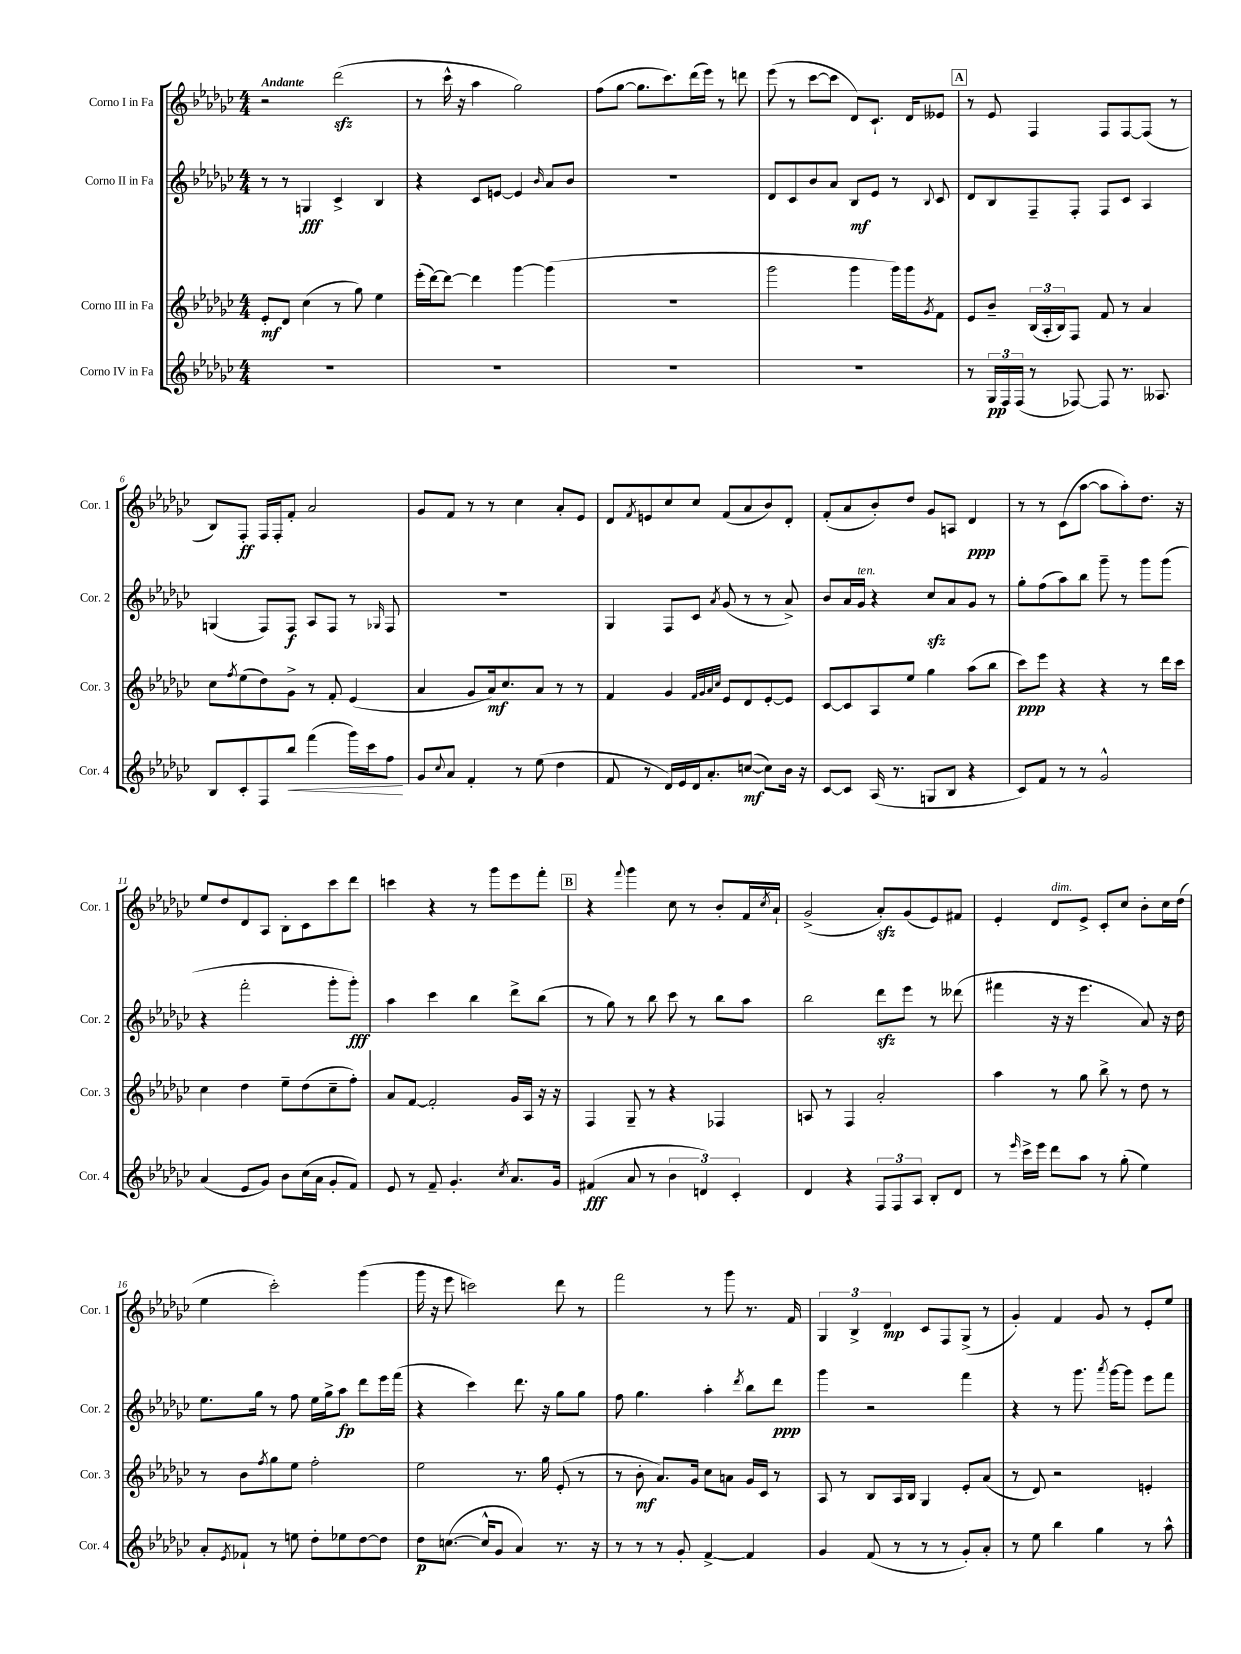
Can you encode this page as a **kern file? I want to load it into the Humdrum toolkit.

**kern	**kern	**kern	**kern
*staff4	*staff3	*staff2	*staff1
*clefG2	*clefG2	*clefG2	*clefG2
*k[b-e-a-d-g-c-]	*k[b-e-a-d-g-c-]	*k[b-e-a-d-g-c-]	*k[b-e-a-d-g-c-]
*M4/4	*M4/4	*M4/4	*M4/4
1r	8e-'	8r	2r
.	8d-	8r	.
.	(4cc-	4G	.
.	8r	4c-^	(2ddd-
.	8gg-)	.	.
.	4ee-	4B-	.
=	=	=	=
1r	(16eee-'	4r	8r
.	[16ddd-)	.	.
.	8ddd-_	.	16ccc-^^
.	.	.	16r
.	4ddd-]	8c-	4aa-
.	.	[8e	.
.	[4ggg-	4e]	2gg-)
.	.	16qqb-	.
.	(4ggg-]	8a-	.
.	.	8b-	.
=	=	=	=
1r	1r	1r	(8ff
.	.	.	[8gg-
.	.	.	8.gg-]
.	.	.	8.ccc-)
.	.	.	(16ddd-
.	.	.	16eee-)
.	.	.	8r
.	.	.	8ddd
=	=	=	=
1r	2ggg-	8d-	(8eee-
.	.	8c-	8r
.	.	8b-	[8ccc-
.	.	8a-	8ccc-]
.	4ggg-	8B-	8d-)
.	.	8e-	8.c-`
.	16ggg-)	8r	.
.	16ggg-	.	16d-
.	8qg-	8qqB-	.
.	8f	8c-	8e--
=	=	=	=
8r	8e-	8d-	8r
24G-	8b-~	8B-	8e-
24F	.	.	.
(24F	.	.	.
8r	(24B-	8F~	4F
.	24A-'	.	.
.	24B-)	.	.
[8F-)	8F	8F'	.
8F-]	8f	8F	8F
8.r	8r	8c-	[8F
.	4a-	4A-	(8F]
8.A--	.	.	.
.	.	.	8r
=	=	=	=
8B-	8cc-	(4G	8B-)
.	8qff	.	.
8c-'	(8ee-	.	8F'
8F	8dd-)	8F)	16F
.	.	.	16F'
8bb-	8g-^	8F	8f'
(4fff	8r	8A-	2a-
.	8f'	8F	.
16ggg-)	(4e-	8r	.
16ccc-	.	.	.
.	.	16qqG-	.
8ff	.	8F	.
=	=	=	=
8g-	4a-	1r	8g-
8qqcc-	.	.	.
8a-	.	.	8f
4f'	8g-	.	8r
.	16a-)	.	8r
.	8.cc-	.	.
8r	.	.	4cc-
(8ee-	8a-	.	.
4dd-	8r	.	8a-'
.	8r	.	8e-
=	=	=	=
8f	4f	4G-	8d-
.	.	.	8qf
8r	.	.	8e
16d-)	4g-	8F	8cc-
16e-	.	.	.
16d-	.	8c-	8cc-
8.a-'	.	.	.
.	32qqf	.	.
.	32qqg-	.	.
.	32qqa-	.	.
.	32qqcc-	8qa-	.
.	8e-	(8g-	(8f
([8cc	8d-	8r	8a-
8cc])	[8e-'	8r	8b-)
16b-	8e-]	8a-^)	8d-'
16r	.	.	.
=	=	=	=
[8c-	[8c-	8b-	(8f'
8c-]	8c-]	16a-	8a-
.	.	16g-	.
(16A-	8A-	4r	8b-')
8.r	.	.	.
.	8ee-	.	8dd-
8G	4gg-	8cc-	8g-
8B-	.	8a-	8A
4r	(8aa-	8g-	4d-
.	8bb-	8r	.
=	=	=	=
8c-)	8ccc-)	8gg-'	8r
8f	8eee-	(8ff	8r
8r	4r	8aa-)	(8c-
8r	.	8bb-	[8aa-
2g-^^	4r	8ggg-~	8aa-]
.	.	8r	8aa-')
.	8r	8ggg-	8.dd-
.	16ddd-	(8ggg-	.
.	16ccc-	.	16r
=	=	=	=
(4a-	4cc-	4r	8ee-
.	.	.	8dd-
8e-	4dd-	2fff'	8d-
8g-)	.	.	8A-
8b-	8ee-~	.	8B-'
(16cc-	(8dd-	.	8c-
16a-	.	.	.
8g-'	8cc-~	8ggg-'	8ccc-
8f)	8ff')	8ggg-')	8ddd-
=	=	=	=
8e-	8a-	4aa-	4ccc
8r	[8f	.	.
8f~	2f']	4ccc-	4r
4.g-'	.	.	.
.	.	4bb-	8r
.	.	.	8ggg-
8qcc-	.	.	.
8.a-	16g-	8ddd-^	8eee-
.	16A-	.	.
.	16r	(8bb-	8fff'
16g-	16r	.	.
=	=	=	=
(4f#	4F	8r	4r
.	.	8gg-)	.
.	.	.	8qqfff
8a-	8G-~	8r	4ggg-
8r	8r	8bb-	.
6b-	4r	8ccc-	8cc-
.	.	8r	8r
6d)	.	.	.
.	4F-	8bb-	8b-'
6c-'	.	.	.
.	.	8aa-	16f
.	.	.	8qcc-
.	.	.	16a-`
=	=	=	=
4d-	8A	2bb-	(2g-^
.	8r	.	.
4r	4F	.	.
12F	2a-'	8ddd-	8a-')
12F	.	.	.
.	.	8eee-	(8g-
12A-	.	.	.
8B-'	.	8r	8e-)
8d-	.	(8ddd--	8f#
=	=	=	=
8r	4aa-	4fff#	4e-'
16qqeee-	.	.	.
16ccc-^	.	.	.
16eee-	.	.	.
8ddd-	8r	16r	8d-
.	.	16r	.
8aa-	8gg-	4.eee-	8e-^
8r	8bb-^	.	8c-'
(8gg-'	8r	.	8cc-
4ee-)	8dd-	8a-)	8b-'
.	8r	16r	16cc-
.	.	16dd-	(16dd-
=	=	=	=
8a-'	8r	8.ee-	4ee-
8qe-	.	.	.
8f-`	8b-	.	.
.	.	16gg-	.
.	8qff	.	.
8r	8gg-	8r	2ccc-')
8ee	8ee-	8ff	.
8dd-'	2ff'	16ee-	.
.	.	16gg-^	.
8ee-	.	8aa-	.
[8dd-	.	8ddd-	(4ggg-
8dd-]	.	16eee-	.
.	.	(16fff	.
=	=	=	=
8dd-	2ee-	4r	16ggg-
.	.	.	16r
([8.cc	.	.	8eee-
.	.	4ccc-)	2ccc)
16cc^^]	.	.	.
8g-	.	.	.
4a-)	8.r	8.ddd-	.
.	16gg-	16r	.
8.r	(8e-'	8gg-	8ddd-
.	8r	8gg-	8r
16r	.	.	.
=	=	=	=
8r	8r	8ff	2fff
8r	8b-'	4.gg-	.
8r	8.a-)	.	.
8g-'	.	.	.
.	16g-	.	.
[4f^	8cc-	4aa-'	8r
.	8a	.	8ggg-
.	.	8qddd-	.
4f]	16g-	8bb-	8.r
.	16c-	.	.
.	8r	8ddd-	.
.	.	.	16f
=	=	=	=
4g-	8A-	4ggg-	6G-
.	8r	.	.
.	.	.	6B-^
(8f	8B-	2r	.
.	.	.	6d-
8r	16A-	.	.
.	16B-	.	.
8r	4G-	.	8c-
8r	.	.	8F
8g-')	8e-'	4fff	(8G-^
8a-'	(8a-	.	8r
=	=	=	=
8r	8r	4r	4g-')
8ee-	8d-)	.	.
4bb-	2r	8r	4f
.	.	8.ggg-	.
4gg-	.	.	8g-
.	.	8qaaa-	.
.	.	[16ggg-	.
.	.	8ggg-]	8r
8r	4e'	8eee-	8e-'
8aa-^^	.	8fff	8ee-
==	==	==	==
*-	*-	*-	*-
